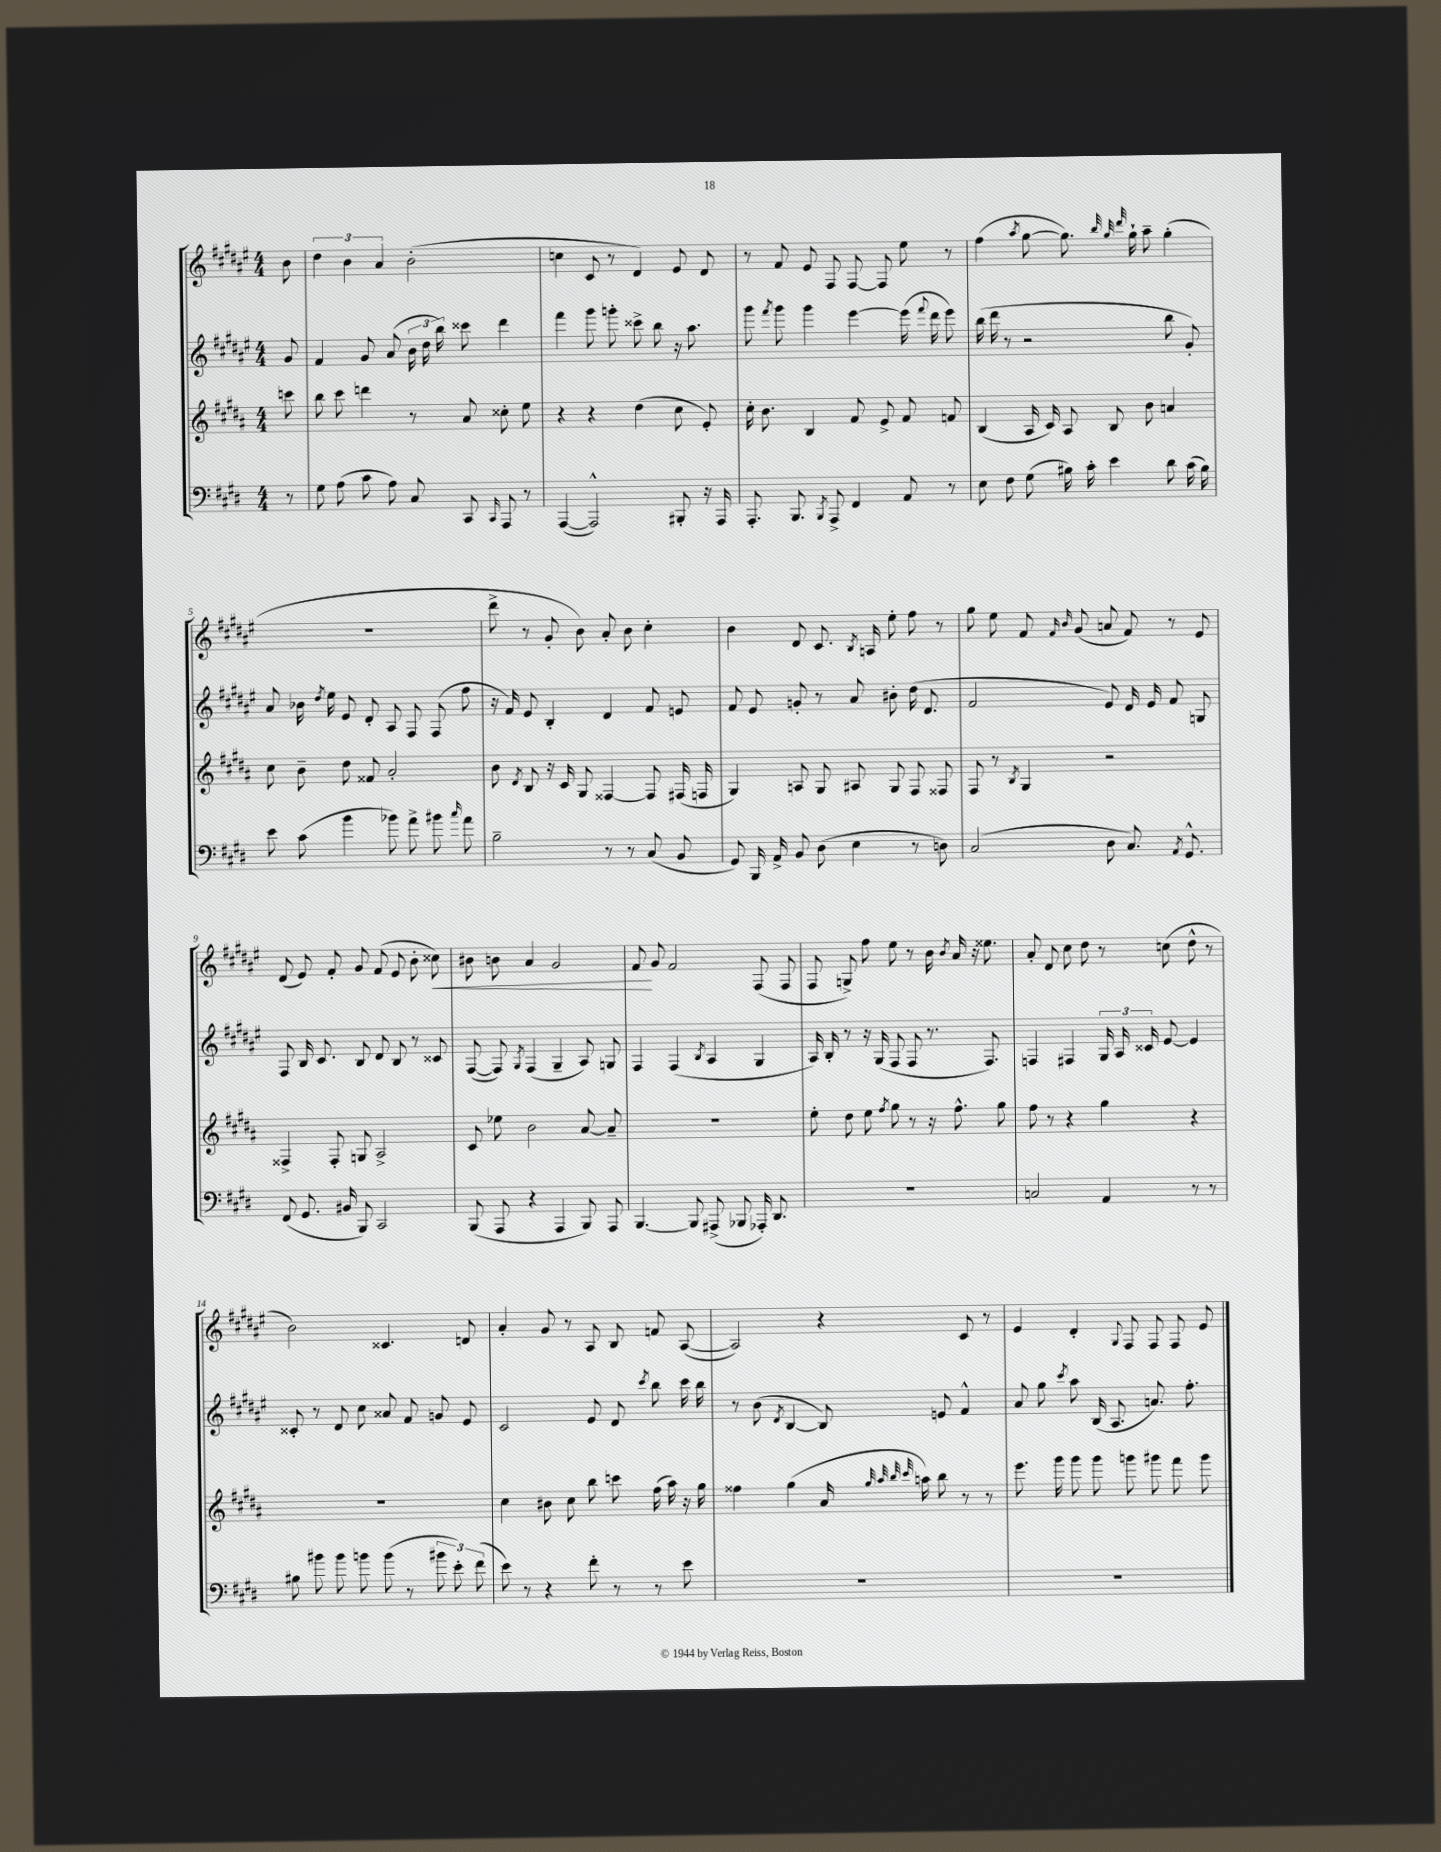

**kern	**kern	**kern	**kern
*staff4	*staff3	*staff2	*staff1
*clefF4	*clefG2	*clefG2	*clefG2
*k[f#c#g#d#]	*k[f#c#g#d#a#]	*k[f#c#g#d#a#e#]	*k[f#c#g#d#a#e#]
*M4/4	*M4/4	*M4/4	*M4/4
8r	8ccc\	8g#/	8b\
=	=	=	=
8G#\	8bb\	4f#/	6dd#\
(8A\	8ccc#\	.	.
.	.	.	6b\
8c#\	4ddd\	8g#/	.
.	.	.	6a#/
8A\)	.	(8a#/	.
8C#/	8r	24b\	(2b'\
.	.	24dd#\	.
.	.	24bb\)	.
8CC#/	8a#/	8ccc##\	.
16qqCC#/	.	.	.
8AAA/	8cc##'\	4ddd#\	.
8r	8ee\	.	.
=	=	=	=
([4AAA/	4r	4fff#\	4cc\
2AAA^^/])	4r	8ggg#\	8c#/
.	.	8ggg'\	8r
.	(4dd#\	8ccc##^\	4d#/)
.	.	8bb\	.
8BBB#'/	8cc#\	16r	8e#/
.	.	8.aa#\	.
16r	8e'/)	.	8d#/
16AAA/	.	.	.
=	=	=	=
8.AAA'/	16cc#'\	8ggg#\	8r
.	8.b\	.	.
.	.	8qfff#/	.
.	.	8ggg#\	8f#/
8.BBB/	.	.	.
.	4B/	4ggg#\	8e#/
8qBBB/	.	.	.
8AAA^/	.	.	8F#/
4FF#/	8f#/	[4eee#\	[8F#/
.	8e^/	.	8F#/]
8AA/	8f#/	(16eee#\]	8ee#\
.	.	8qqfff#/	.
.	.	16ddd#\	.
8r	8f/	8eee#\)	8r
=	=	=	=
8E\	(4B/	(16bb\	(4ff#\
.	.	16ddd#\	.
8F#\	.	8r	.
.	.	.	8qaa#/
(8G#\	16A#/	2r	[8gg#\
.	16c#/)	.	.
16B#\)	8A#/	.	8.gg#\])
16c#'\	.	.	.
4e\	8B/	.	.
.	.	.	32qqbb/
.	.	.	32qqgg#/
.	.	.	32qqddd#/
.	.	.	16gg#`\
.	8b\	.	8aa#~\
8d#\	4a/	8bb\	(4gg#'\
(16c#\	.	8g#'/)	.
16B#\)	.	.	.
=	=	=	=
8e\	8cc#\	8a#/	1r
(8c#\	8b~\	16b-\	.
.	.	8qdd#/	.
.	.	16ee#\	.
4b\	8dd#\	8e#/	.
.	8f##/	8d#'/	.
8b-\)	2a#'/	8A#/	.
8a^\	.	8F#/	.
8b#\	.	(8F#/	.
16qqcc#/	.	.	.
8a\	.	8ff#\	.
=	=	=	=
2B~\	8b\	16r	8ddd#^\
.	.	16f#/)	.
.	8qd#/	.	.
.	8B/	8e#/	8r
.	16r	4B'/	8g#'/
.	16c#/	.	.
.	8G#/	.	8b\)
8r	[4F##/	4d#/	8a#'/
8r	.	.	8b\
(8C#/	8F##/]	8f#/	4cc#'\
8BB/	(16F#/	8e/	.
.	16F/	.	.
=	=	=	=
8GG#/)	4G#/)	8f#/	4b\
16BBB/	.	8e#/	.
16AA^/	.	.	.
8BB/	8A/	8g'/	8d#/
(8D#\	8G#/	8r	8.c#/
4E\	8A#/	8a#/	.
.	.	.	8qB/
.	.	.	16A/
.	8G#/	8b#'\	8ee#'\
8r	8F#/	(16dd#\	8ff#\
.	.	8.d#/	.
8D\)	8F##/	.	8r
=	=	=	=
(2C#/	8F#/	2f#/	8gg#\
.	8r	.	8ee#\
.	8qB/	.	.
.	4G#/	.	8f#/
.	.	.	16qqf#/
.	.	.	16qqb/
.	.	.	(8g#/
8D#\	2r	8e#/)	8a/
8.C#/)	.	16d#/	8f#/)
.	.	16e#/	.
.	.	8f#/	8r
8qAA/	.	.	.
8.GG#^^/	.	.	.
.	.	8G/	8e#/
=	=	=	=
(8FF#/	4F##^/	8F#/	(8d#/
8.GG#/	.	16B/	8e#/)
.	.	8.c#/	.
.	8F##'/	.	8f#'/
16BB#/	.	.	.
8BBB/)	8G/	8B/	8g#/
2CC#/	2A#^/	8d#/	(8f#/
.	.	8B/	8e#/
.	.	8r	8b'\
.	.	8c##/	8cc##\)
=	=	=	=
(8BBB/	8c#/	([8F#/	8b#\
8AAA/	8ee-\	8F#/])	8b\
.	.	8qG#/	.
4r	2b\	(4F#/	4a#/
4AAA/	.	4G#~/	2g#/
8BBB/)	[8a#/	8A#/)	.
8AAA/	8a#~/]	8G/	.
=	=	=	=
[4.BBB/	1r	4F#/	8f#/
.	.	.	8g#/
.	.	(4F#/	2f#/
8BBB/]	.	.	.
.	.	8qB/	.
(8AAA#^/	.	4A#/	.
8BBB-/	.	.	.
16AAA-'/)	.	4G#/	(8F#/
8.DD#/	.	.	.
.	.	.	8F#/
=	=	=	=
1r	8ee'\	16A#/)	8F#/
.	.	16B'/	.
.	8dd#\	8r	8G^/)
.	8ee\	16r	8ff#\
.	.	(16G#/	.
.	8qff#/	.	.
.	8gg#\	8F#/	8ee#\
.	8r	8F#/	8r
.	16r	8.r	16b\
.	.	.	8qb/
.	8.ff#^^\	.	16a#/
.	.	.	16r
.	.	8.F#/)	8.ee##\
.	8gg#\	.	.
=	=	=	=
2C/	8ff#\	4F/	8a#'/
.	8r	.	8d#/
.	4r	4F#/	8cc#\
.	.	.	8dd#\
4AA/	4gg#\	24G#/	8r
.	.	24A#/	.
.	.	24c##/	.
.	.	[8e#/	(8cc\
8r	4r	4e#/]	8dd#^^\
8r	.	.	8r
=	=	=	=
8B#\	1r	8c##'/	2b\)
8b#\	.	8r	.
8b#\	.	8d#/	.
8b\	.	8cc#\	.
(8b\	.	8a##/	4.c##/
8r	.	8f#/	.
12b#\	.	8g/	.
12e'\)	.	.	.
.	.	8e#/	8d/
(12f#\	.	.	.
=	=	=	=
8e\)	4cc#\	2c#/	4a#'/
8r	.	.	.
4r	8b#\	.	8g#/
.	8cc#\	.	8r
8f#'\	8bb\	8e#/	8A#/
8r	8ccc\	8d#/	8B/
.	.	8qccc#/	.
8r	(16ff#\	8bb\	8f/
.	16aa#\)	.	.
8e\	16r	16ccc#\	([8A#/
.	16gg#\	16bb\	.
=	=	=	=
1r	4ff##\	8r	2A#/])
.	.	(8b\	.
.	.	8qd#/	.
.	(4gg#\	[4B/	.
.	16a#/	8B/])	4r
.	32qqgg#/	.	.
.	32qqaa#/	.	.
.	32qqbb/	.	.
.	32qqccc#/	.	.
.	16aa\)	.	.
.	8bb\	8e/	.
.	8r	4f#^^/	8c#/
.	8r	.	8r
=	=	=	=
1r	8.eee\	8a#/	4e#/
.	.	8gg#\	.
.	16ggg#\	.	.
.	.	8qccc#/	.
.	8ggg#\	8aa#\	4d#'/
.	8ggg#\	(16B/	.
.	.	8.A#/	.
.	.	.	8qqG#/
.	8ggg\	.	8F#/
.	8ggg#\	8.a/)	8F#/
.	8fff#\	.	8F#/
.	.	8.ff#'\	.
.	8ggg#\	.	8e#/
==	==	==	==
*-	*-	*-	*-
